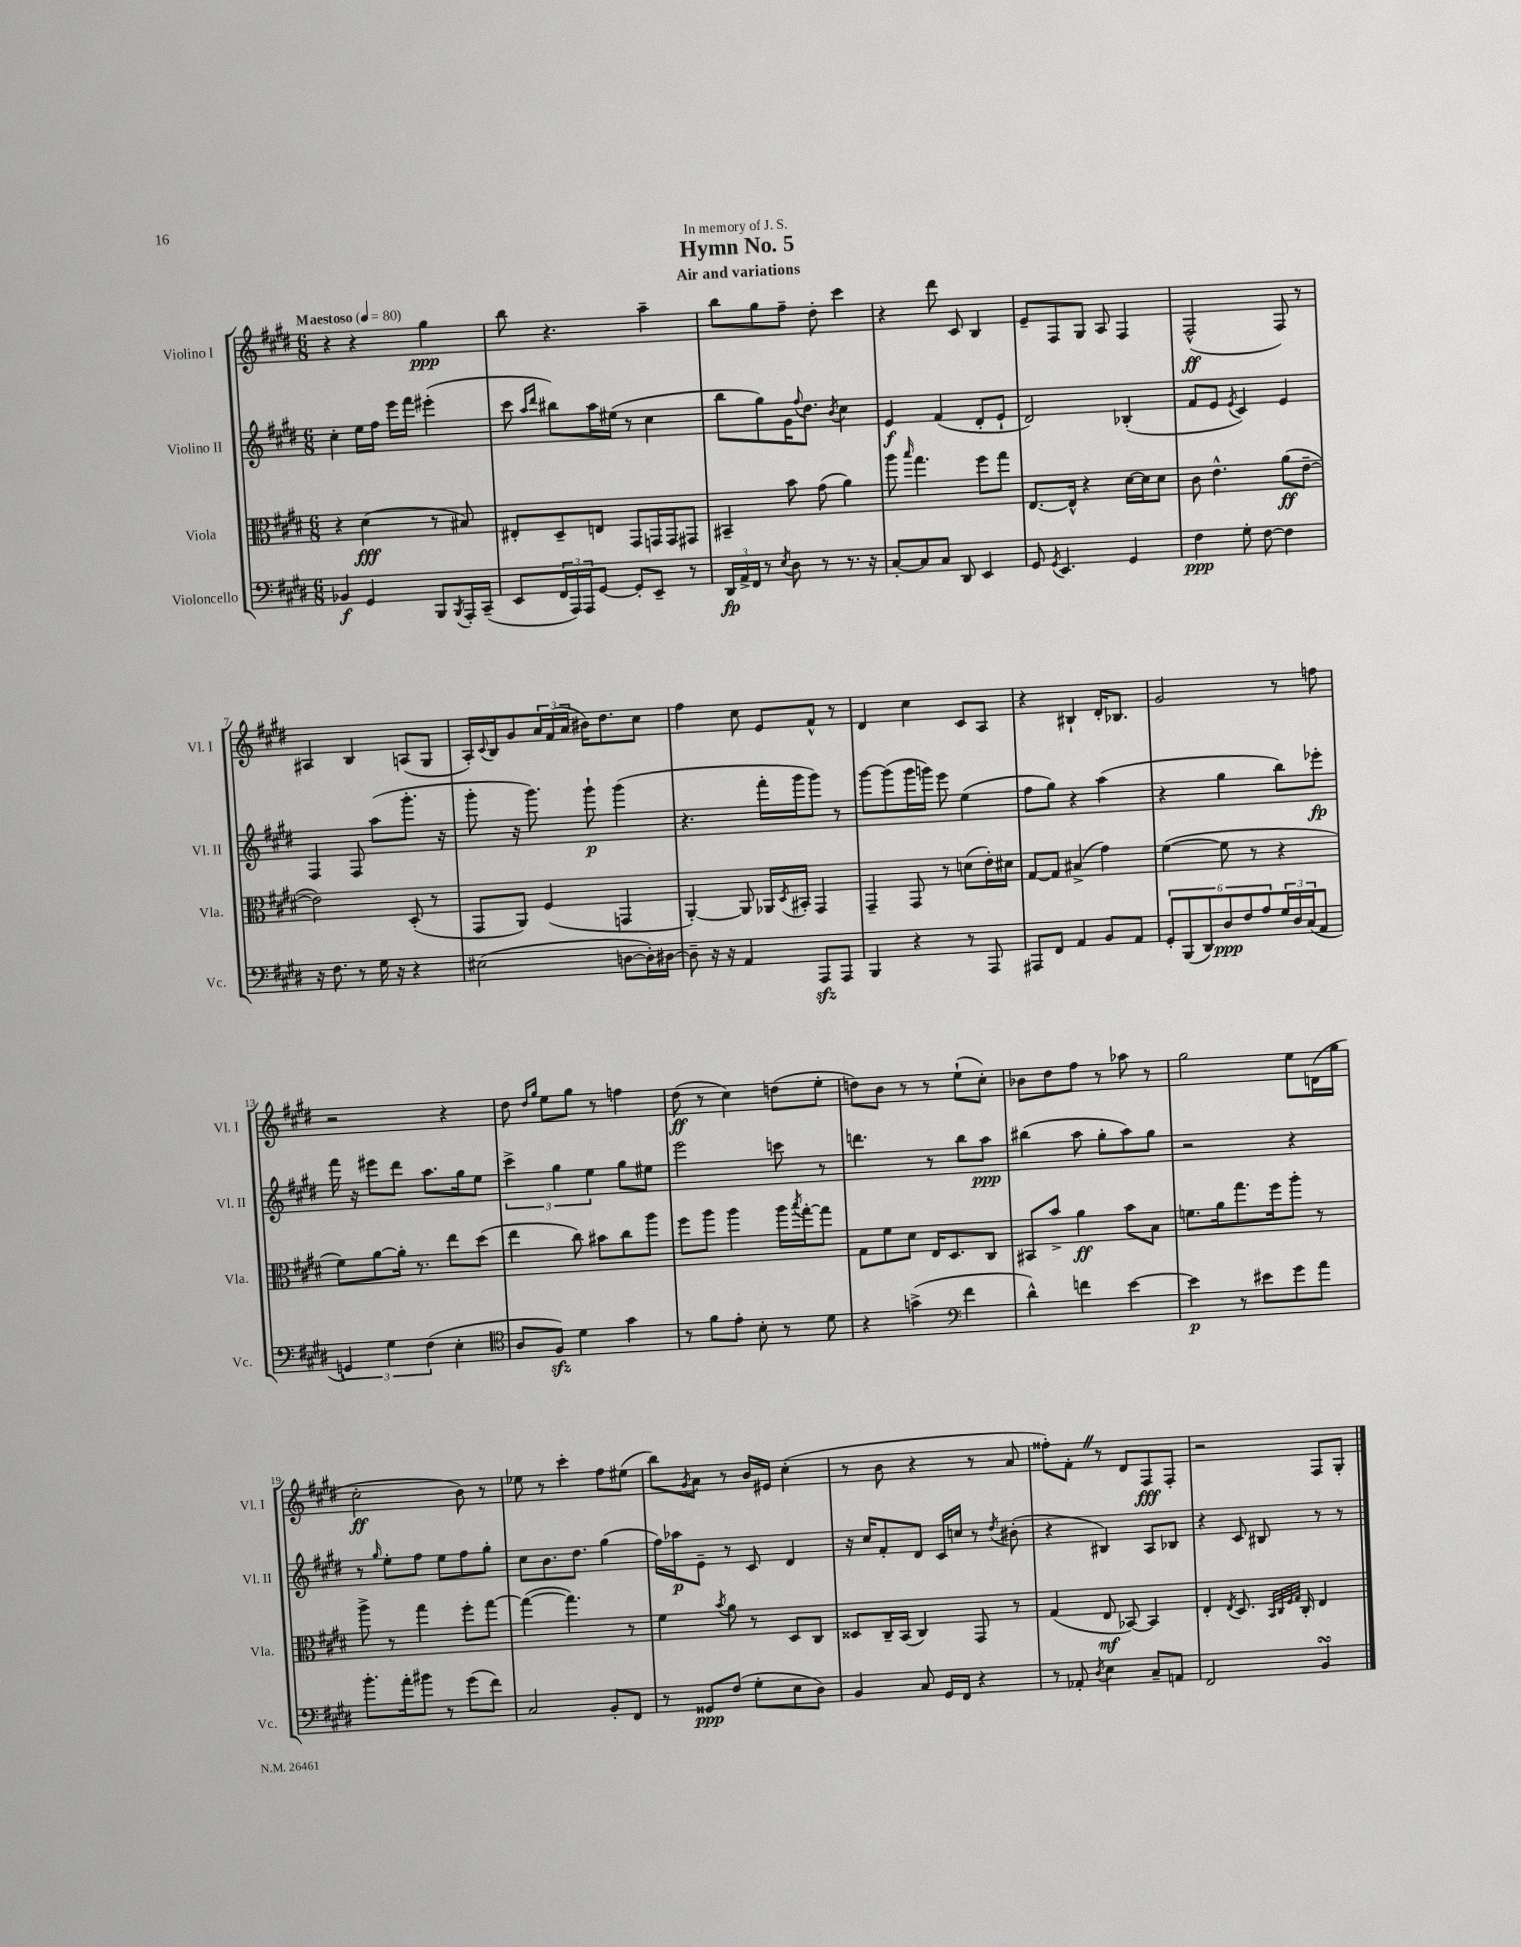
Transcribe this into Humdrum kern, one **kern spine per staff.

**kern	**kern	**kern	**kern
*staff4	*staff3	*staff2	*staff1
*clefF4	*clefC3	*clefG2	*clefG2
*k[f#c#g#d#]	*k[f#c#g#d#]	*k[f#c#g#d#]	*k[f#c#g#d#]
*M6/8	*M6/8	*M6/8	*M6/8
*MM80	*MM80	*MM80	*MM80
4BB-	4r	4cc#'	4r
4GG#	(4d#	16ee	4r
.	.	16ff#	.
.	.	16eee	.
.	.	16fff#	.
8BBB	8r	(4eee#'	4gg#
8qBBB	.	.	.
16AAA'	8B#)	.	.
(16CC#~	.	.	.
=	=	=	=
8EE	8E#'	8ccc#	8bb
.	.	16qqaa	.
.	.	16qqddd#	.
24FF#	8D#~	8bb#)	4.r
24AAA)	.	.	.
24AAA	.	.	.
[8GG#	8E	16aa	.
.	.	(16ee#	.
8GG#']	8GG#	8r	.
8EE~	16GG	4cc#	4aa~
.	16GG	.	.
8r	8GG#	.	.
=	=	=	=
24DD#	4BB#~	8bb	8bb
24AA^	.	.	.
24FF#	.	.	.
8r	.	8gg#)	8gg#
8qE	.	.	.
8D#	8b	16g#	8ff#~
.	.	8qqff#	.
.	.	8.dd#	.
8r	(8g#	.	8dd#'
.	.	8qb	.
8.r	4a)	4cc#	4ccc#
16r	.	.	.
=	=	=	=
[8C#'	8aa	4e	4r
.	16qqbb	.	.
8C#]	4.gg#	.	.
8C#	.	(4f#	8ddd#
8DD#	.	.	8c#
4EE	8ff#	8d#'	4B
.	8gg#	8e`	.
=	=	=	=
8GG#	[8.E	2d#)	8e~
8qGG#	.	.	.
4.EE	.	.	8F#
.	16E^^]	.	.
.	4r	.	8G#
.	.	.	8A
4GG#	[16d#	(4B-'	4F#
.	16d#]	.	.
.	8d#	.	.
=	=	=	=
4F#	8c#	8f#	(2F#^^
.	4.e^^	8e	.
.	.	8qe	.
8G#'	.	4c#)	.
[8F#	.	.	.
4F#]	(8a	4e	8F#)
.	[8e~	.	8r
=	=	=	=
16r	2e])	4F#	4A#
8.F#	.	.	.
8r	.	8F#	4B
16G#	.	(8aa	.
16r	.	.	.
4r	(8D#'	8.ggg#'	(8A
.	8r	.	8G#
.	.	16r	.
=	=	=	=
(2E#	8GG#	8ggg#'	16A')
.	.	.	8qqc#
.	.	.	16B
.	8AA)	16r	8g#
.	.	8.ggg#)	.
.	(4F#	.	24a
.	.	.	(24f#
.	.	.	24a
.	.	8ggg#`	16b#)
.	.	.	8.dd#
[8D	4GG	(4ggg#	.
16D'])	.	.	8cc#
[16D#	.	.	.
=	=	=	=
8D#~]	[4AA')	4.r	4ff#
16r	.	.	.
16r	.	.	.
4AA	8AA]	.	8cc#
.	16AA-	16fff#'	8e
.	8qD#	.	.
.	16BB#'	16ggg#	.
8AAA	4GG#	8ggg#)	8f#^^
8AAA	.	8r	8r
=	=	=	=
4BBB	4GG#~	[8ggg#	4d#
.	.	(8ggg#]	.
4r	8GG#	16ggg#	4cc#
.	.	16ggg)	.
.	8r	8eee	.
8r	(8d	(4ee	8c#
8AAA	16e')	.	8A
.	16d#	.	.
=	=	=	=
8AAA#	[8G#	8ff#	4r
8FF#	8G#]	8gg#)	.
4AA	(4B#^	4r	4B#`
8BB	4g#)	(4aa	16d#'
.	.	.	8.B-
8AA	.	.	.
=	=	=	=
12GG#'	([4f#	4r	2g#
(12BBB	.	.	.
12DD#)	.	.	.
12D#	8f#]	4gg#	.
12F#	.	.	.
.	8r	.	.
12A	.	.	.
24G#	4r	8bb)	8r
24D#	.	.	.
(24C#	.	.	.
8AA	.	8eee-'	8ff
=	=	=	=
6GG)	8f#)	16fff#	2r
.	.	16r	.
.	[8a	8eee#	.
6G#	.	.	.
.	16a']	8ddd#	.
.	8.r	.	.
(6F#	.	.	.
.	.	8.aa	.
4E'	8ee	.	4r
.	.	16gg#	.
.	(8dd#	8ee	.
=	=	=	=
*clefC4	*	*	*
8A	4ee	6ccc#^	8dd#
.	.	.	16qqdd#
.	.	.	16qqgg#
8F#)	.	.	8ee
.	.	6gg#	.
4d#	8cc#)	.	8gg#
.	.	6ee	.
.	8b#	.	8r
4g#	8cc#	8gg#	4ff
.	8aa	8ee#	.
=	=	=	=
8r	8ff#	2eee	(8dd#
8f#	8aa	.	8r
8e'	4aa	.	4cc#)
8B'	.	.	.
8r	16aa	8ccc	(8dd
.	8qbb	.	.
.	[16gg#'	.	.
8d#	8gg#]	8r	8ee'
=	=	=	=
4r	8G#	4.ddd	8dd)
.	8f#	.	8b
(4g^	8d#	.	8r
.	16E	8r	8r
.	8.D#	.	.
*clefF4	*	*	*
4f#	.	8bb	(8ee`
.	8C#	8aa	8cc#')
=	=	=	=
4d#^^)	8BB#	(4bb#	8b-
.	8b^	.	8dd#
4f	4a	8aa	8ff#
.	.	8gg#'	8r
[4e	8b	8aa)	8aa-
.	8B	8gg#	8r
=	=	=	=
4e]	8.f	2r	2gg#
.	16a	.	.
8r	8.gg#	.	.
8e#	.	.	.
.	16ff#	.	.
8g#	8aa'	4r	8ee
8a	8r	.	(16d
.	.	.	16gg#
=	=	=	=
8.b'	8aa^	8r	2cc#'
.	.	16qqgg#	.
.	8r	8ee'	.
16a'	.	.	.
8b#	4gg#	8ff#	.
8r	.	8ee	.
(8g#	8ff#'	8ff#	8b)
8f#)	[8gg#	8gg#'	8r
=	=	=	=
2C#	(4gg#_	8cc#	8ee-
.	.	8.b	8r
.	4.gg#])	.	4ccc#'
.	.	8.dd#	.
8BB'	.	(4gg#	8ff#
8FF#	8r	.	(8ee#
=	=	=	=
8r	4f#	16ff#)	8bb)
.	.	16aa-	.
.	.	.	8qg#
8GG##	.	8e~	8a
.	8qb	.	.
(8F#	8a	8r	8r
8G#'	8r	8c#	16b
.	.	.	16e#
8E	8D#	4d#	(4cc#'
8D#)	8C#	.	.
=	=	=	=
4BB	8D##	16r	8r
.	.	16cc#	.
.	16C#~	8f#'	8b
.	(16BB	.	.
8C#	4C#)	8d#	4r
16GG#	.	16c#	.
16FF#	.	16cc	.
4r	8GG#	8r	8r
.	.	8qdd#	.
.	8r	(8b#'	8a
=	=	=	=
8r	(4G#	4r	8ff##')
8AA-'	.	.	8f#'
8qD#	.	.	.
4E	8E	4B#)	8r
.	[8BB-)	.	8d#
8C#~	4BB-]	8A	8F#
8AA	.	8B-	8F#'
=	=	=	=
2FF#	4E'	4r	2r
.	8qE	.	.
.	8.D#	8c#	.
.	.	8B#	.
.	32qqBB	.	.
.	32qqC#	.	.
.	32qqF#	.	.
.	32qqG#	.	.
.	16C#'	.	.
4BB	4E	8r	8F#
.	.	8r	8G#'
==	==	==	==
*-	*-	*-	*-
